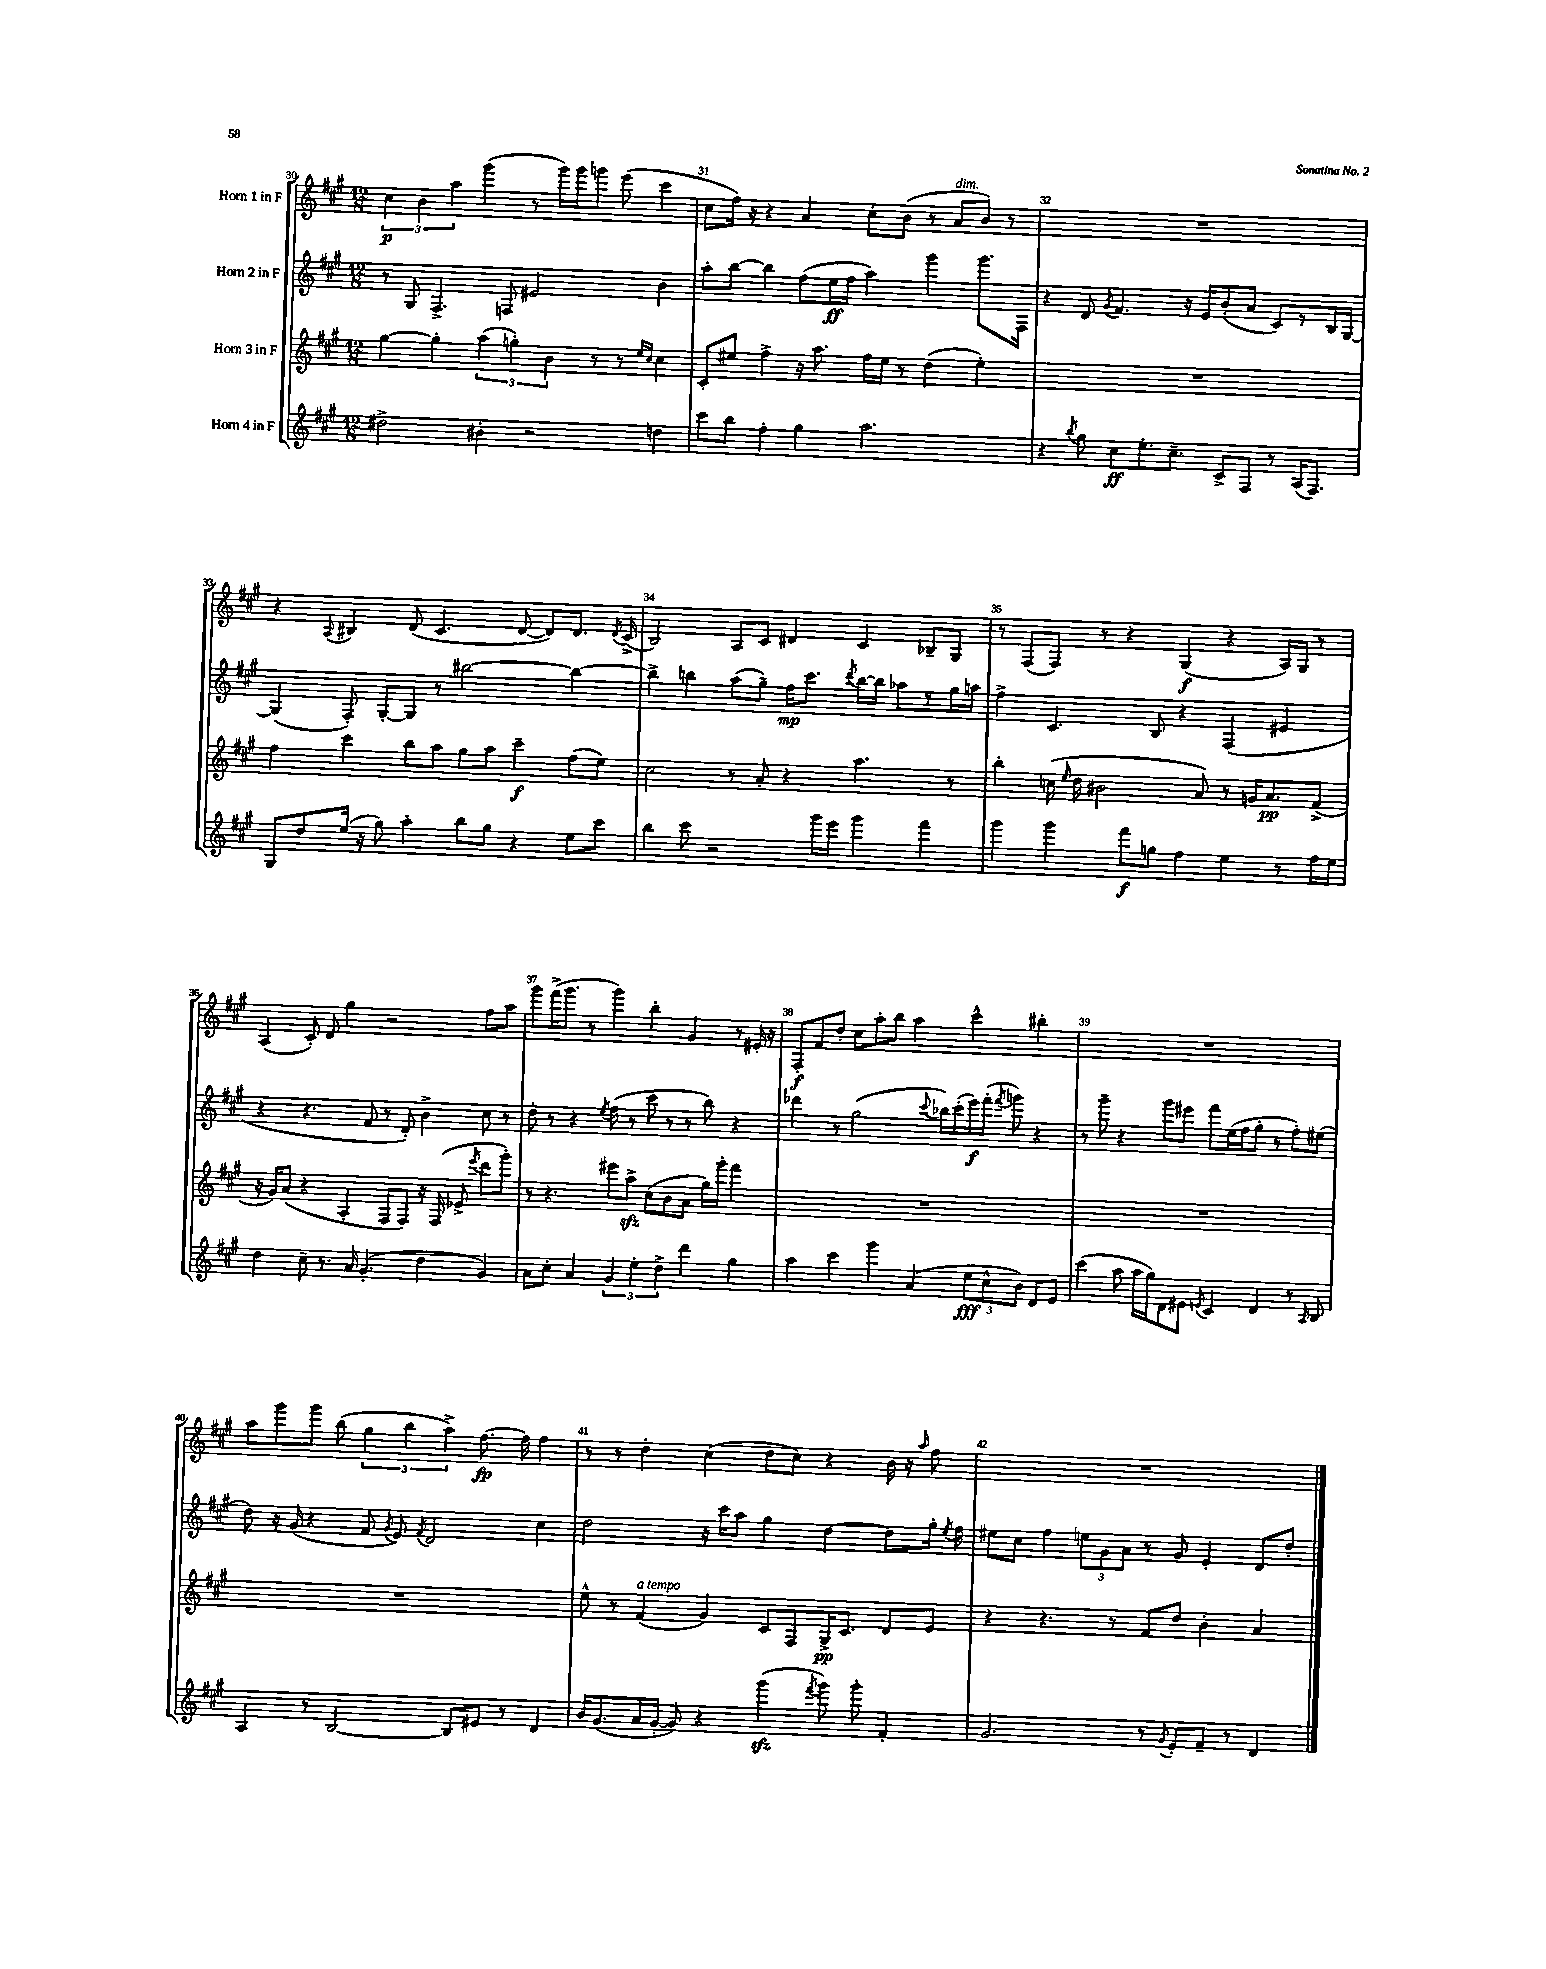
<<
\new StaffGroup <<
\new Staff = "s0" \with { instrumentName = "Horn 1 in F" } {
    \clef treble \key a \major \numericTimeSignature \time 12/8
    \autoBeamOff \tuplet 3/2 { cis''4\p b'4 a''4 } gis'''4( r8 gis'''16[) gis'''16 g'''8] e'''8( cis'''4 |
    cis''8[ fis''16]) r16 r4 a'4 cis''8[-. b'8]( r8 a'8[^\markup { \italic "dim." } b'8]) r8 |
    R1. |
    r4 \appoggiatura { a8 } bis4 d'8( cis'4. d'8~ d'8[) d'8.] \acciaccatura { d'8 } cis'16->( |
    b2) a8[ cis'8] dis'4 cis'4 bes8[-- gis8] |
    r8 fis8[( fis8]) r8 r4 gis4\f( r4 a16[) gis16] r8 |
    a4( cis'8-.) d'8 gis''4 r2 fis''8[ a''8] |
    gis'''8[ fis'''16->( gis'''8.] r8 gis'''4) b''4-. gis'4 r8 eis'16-. r16 |
    fis8[-.\f fis'8 d''8]-. cis''8[ a''8-. b''8] a''4 cis'''4-^ bis''4-. |
    R1. |
    a''8[ gis'''8 gis'''8] b''8( \tuplet 3/2 { gis''4 b''4 a''4->) } fis''8.~\fp fis''16 fis''4 |
    r8 r8 d''4-. cis''4( d''8[ cis''8]) r4 b'16 r16 \grace { a''16 } fis''8 |
    R1. \bar "|." |
}
\new Staff = "s1" \with { instrumentName = "Horn 2 in F" } {
    \clef treble \key a \major \numericTimeSignature \time 12/8
    \autoBeamOff r8 gis8 fis4.-> f8 eis'2 b'4 |
    a''8[-. b''8]~ b''4 fis''8[( e''16\ff fis''16] a''4) gis'''4 gis'''8.[ fis16] |
    r4 d'8 \acciaccatura { gis'8 } fis'4. r16 e'16[ b'8-.( a'8] cis'8[) r8 b16 gis16]~ |
    gis4( fis8-.) gis8[~-. gis8] r8 bis''2~ bis''4~ |
    bis''4-> b''4 a''8[( gis''8]--) fis''16[\mp cis'''8.] \acciaccatura { d'''8 } b''16[~ b''16] aes''8[ r8 gis''16 a''16] |
    fis''4-> cis'4. b8 r4 fis4( eis'4 |
    r4 r4. fis'8 r8 d'8-.) b'4-> cis''8 r8 |
    d''8-. r8 r4 \acciaccatura { e''8 } fis''8( r8 cis'''8 r8 r8 b''8) r4 |
    des'''4 r8 gis''2( \appoggiatura { cis'''8 } bes''16[) cis'''16-.( e'''16\f) fis'''16]-.( \acciaccatura { fis'''8 } g'''8) r4 |
    r8 gis'''8-- r4 gis'''8[ eis'''8] fis'''8[ e''16( fis''16 gis''8]-. r8 fis''8[-.) eis''8]( |
    d''8) r16 gis'16( r4 fis'8 \acciaccatura { gis'8 } e'8) \acciaccatura { fis'8 } d'2 cis''4 |
    d''2 r16 cis'''16[ a''8] gis''4 d''4~ d''8[ gis''16]-. \acciaccatura { e''8 } fis''16 |
    eis''8[ cis''8] fis''4 \tuplet 3/2 { e''8[ gis'8 a'8] } r8 gis'8 e'4-. d'8[ d''8]-. \bar "|." |
}
\new Staff = "s2" \with { instrumentName = "Horn 3 in F" } {
    \clef treble \key a \major \numericTimeSignature \time 12/8
    \autoBeamOff gis''4~ gis''4-. \tuplet 3/2 { a''4( g''4-.) b'4 } r8 r8 \grace { e''16[ cis''16] } cis''4 |
    cis'8[-. eis''8] fis''4-> r16 a''8. fis''16[ eis''16] r8 d''4( eis''4-.) |
    R1. |
    fis''4 cis'''4 b''8[ a''8] gis''8[ a''8] cis'''4--\f fis''8[( e''8]) |
    cis''2 r8 a'8-. r4 a''4. r8 |
    b''4-. c''16( \grace { e''16 } d''16 bis'2 a'8) r8 g'16[ a'8.\pp fis'8]->( |
    r16 gis'16[) a'8]( r4 a4-. fis8[ fis8]) r16 fis16( ees'8-> \acciaccatura { e'''8 } d'''8[ gis'''8]-.) |
    r8 r4. eis'''8[ a''8]->\sfz cis''8[( b'8 a'8] gis''16[) gis'''16]-. fis'''4 |
    R1. |
    R1. |
    R1. |
    e''8-^ r8 fis'4^\markup { \italic "a tempo" }( gis'4) cis'8[ fis8 gis16->\pp cis'8.] d'8[ e'8] |
    r4 r4. r8 fis'8[ d''8] b'4-. a'4 \bar "|." |
}
\new Staff = "s3" \with { instrumentName = "Horn 4 in F" } {
    \clef treble \key a \major \numericTimeSignature \time 12/8
    \autoBeamOff dis''2-> bis'4-. r2 d''4 |
    cis'''8[ b''8] fis''4-. gis''4 a''2. |
    r4 \acciaccatura { b''8 } gis''8 cis''8[\ff e''8.-. cis''8.]-- cis'8[-> fis8] r8 a16[( fis8.]) |
    gis8[ d''8 e''16]( r16 gis''8) a''4-. b''8[ gis''8] r4 e''8[ cis'''8] |
    b''4 cis'''8 r2 gis'''16[ e'''16] gis'''4 fis'''4 |
    gis'''4 gis'''4 fis'''8[\f g''8] fis''4 e''4 r8 fis''16[ e''16] |
    d''4 cis''8-- r8. a'16 gis'4.-.( d''4 gis'4) |
    a'8[ cis''8]-. a'4 \tuplet 3/2 { gis'4 e''4-. d''4-> } d'''4 gis''4 |
    a''4 cis'''4 gis'''4 a'4( \tuplet 3/2 { e''8[\fff cis''8-^ b'8]) } d'8[ e'8] |
    cis'''4( a''8 a''16[ gis''16) d'8 eis'8] \acciaccatura { e'8 } cis'4 d'4 r8 \grace { a16 } b8 |
    a4 r8 b2~ b8[ eis'8] r8 d'4 |
    b'16[ gis'8.( a'16 gis'16]~-. gis'8) r4 gis'''4\sfz( \acciaccatura { fis'''8 } gis'''8) gis'''8-. fis'4-. |
    gis'2. r8 \acciaccatura { gis'8 } e'8[-. fis'8]-- r8 d'4 \bar "|." |
}
>>
>>
\layout { \context { \Score currentBarNumber = #30 \override BarNumber.break-visibility = ##(#f #t #t) barNumberVisibility = #all-bar-numbers-visible } }
